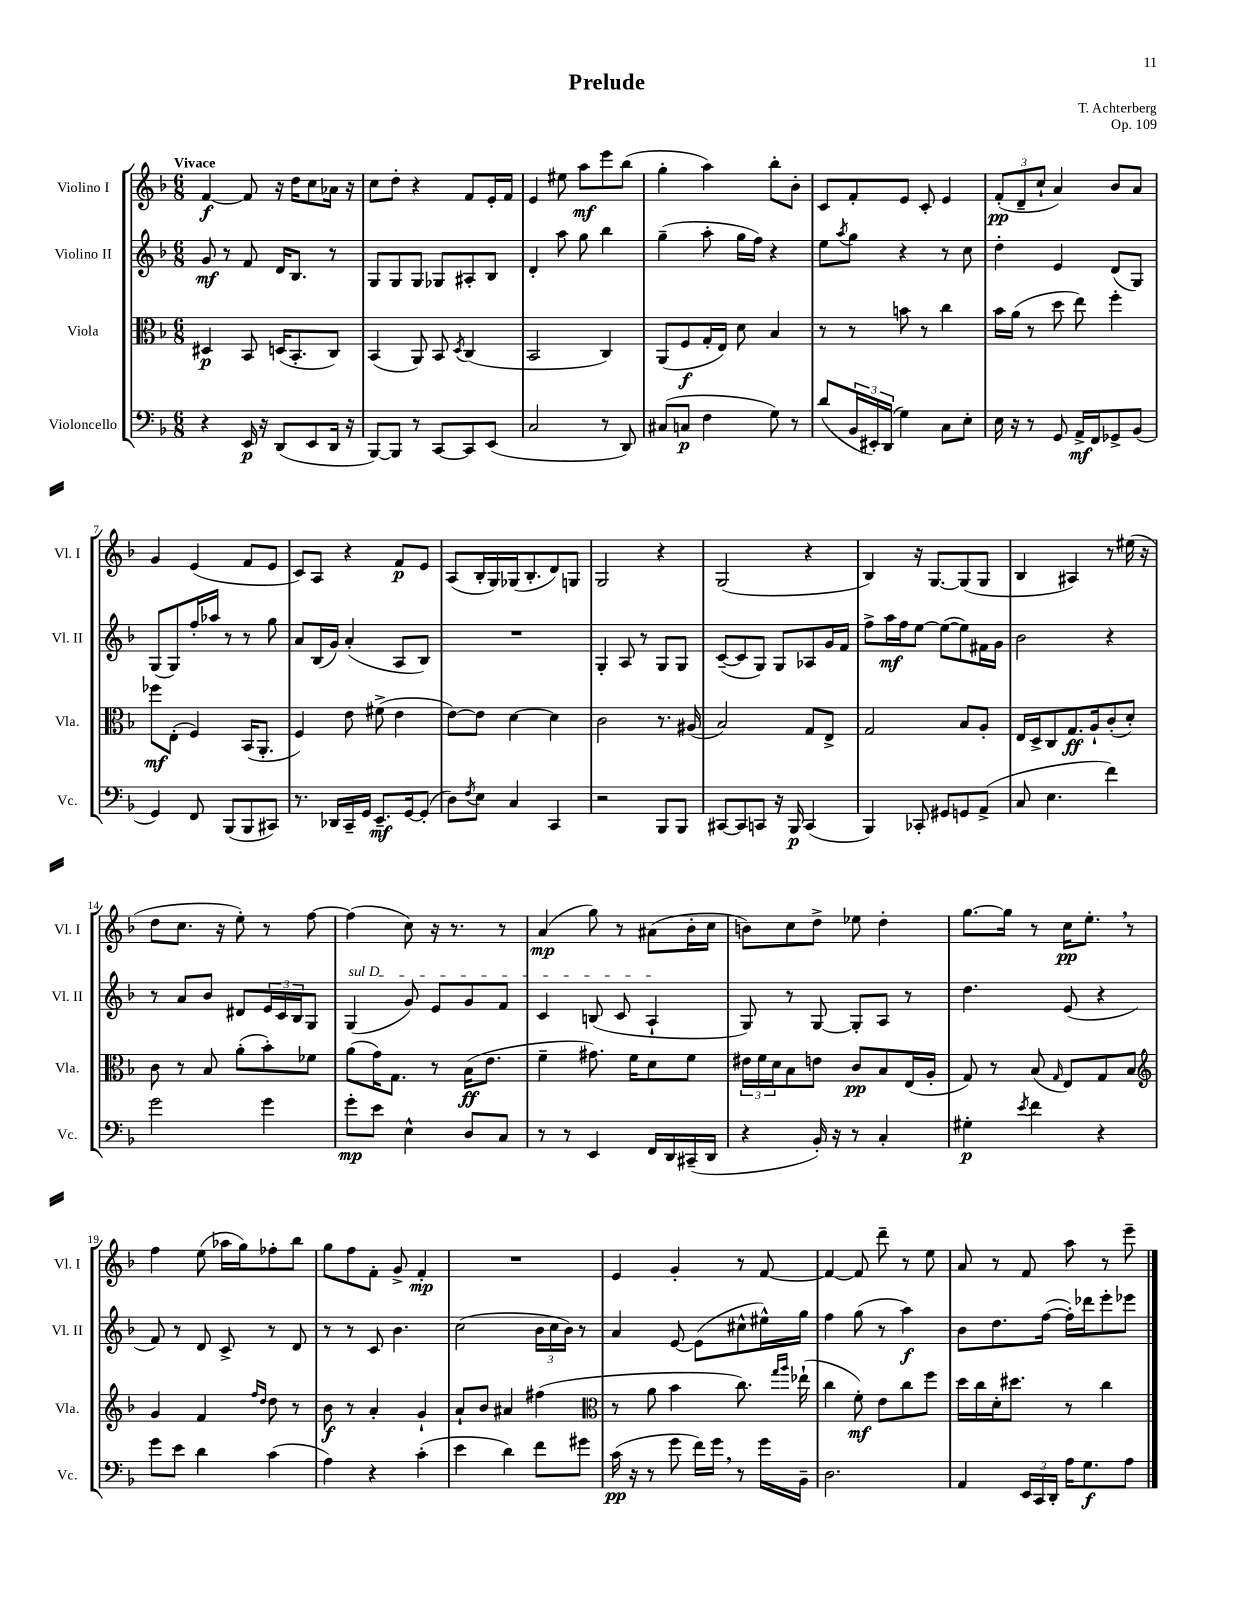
\header { title = "Prelude" composer = "T. Achterberg" opus = "Op. 109" }
<<
\new StaffGroup <<
\new Staff = "s0" \with { instrumentName = "Violino I" shortInstrumentName = "Vl. I" } {
    \clef treble \key f \major \numericTimeSignature \time 6/8 \tempo "Vivace"
    f'4~\f f'8 r16 d''16 c''8 aes'16 r16 |
    c''8 d''8-. r4 f'8 e'16-. f'16 |
    e'4 eis''8 a''8\mf e'''8 bes''8( |
    g''4-. a''4) bes''8-. bes'8-. |
    c'8 f'8-. e'8 c'8-. e'4 |
    \tuplet 3/2 { f'8-.\pp( d'8-- c''8-! } a'4) bes'8 a'8 |
    g'4 e'4( f'8 e'8 |
    c'8) a8 r4 f'8\p e'8 |
    a8( bes16-. g16) ges16( bes8.-. d'8) g8 |
    g2 r4 |
    g2( r4 |
    bes4) r16 g8.~ g8( g8 |
    bes4 ais4) r8 eis''16( r16 |
    d''8 c''8. r16 e''8-.) r8 f''8~ |
    f''4( c''8) r16 r8. r8 |
    a'4\mp( g''8) r8 ais'8( bes'16-. c''16 |
    b'8) c''8 d''8-> ees''8 d''4-. |
    g''8.~ g''16 r8 c''16\pp e''8.-. \breathe r8 |
    f''4 e''8( aes''16 g''16) fes''8-. bes''8 |
    g''8 f''8 f'8-. g'8-> f'4-.\mp |
    R2. |
    e'4 g'4-. r8 f'8~ |
    f'4~ f'8 d'''8-- r8 e''8 |
    a'8 r8 f'8 a''8 r8 e'''8-- \bar "|." |
}
\new Staff = "s1" \with { instrumentName = "Violino II" shortInstrumentName = "Vl. II" } {
    \clef treble \key f \major \numericTimeSignature \time 6/8
    g'8\mf r8 f'8 d'16 bes8. r8 |
    g8 g8 g8 ges8 ais8-. bes8 |
    d'4-. a''8 g''8 bes''4 |
    g''4--( a''8-. g''16 f''16) r4 |
    e''8 \acciaccatura { a''8 } g''8 r4 r8 c''8 |
    d''4-. e'4 d'8( g8) |
    g8( g8) f''16-. aes''16 r8 r8 g''8 |
    a'8 bes16( g'16) a'4-.( a8 bes8) |
    R2. |
    g4-. a8 r8 g8 g8 |
    c'8~--( c'8 g8) g8 aes8 g'16 f'16 |
    f''8-> a''16\mf f''16 e''8~ e''8~( e''8) fis'16 g'16 |
    bes'2 r4 |
    r8 a'8 bes'8 dis'8 \tuplet 3/2 { e'16 c'16 bes16 } g8 |
    \once \override TextSpanner.bound-details.left.text = \markup { \italic "sul D" } g4\startTextSpan( g'8) e'8 g'8 f'8 |
    c'4 b8( c'8 a4-!\stopTextSpan |
    g8) r8 g8~ g8-. a8 r8 |
    d''4. e'8( r4 |
    f'8) r8 d'8 c'8-> r8 d'8 |
    r8 r8 c'8 bes'4. |
    c''2( \tuplet 3/2 { bes'16 c''16 bes'16) } r8 |
    a'4 e'8~ e'8( cis''8-^ eis''16-^) g''16 |
    f''4 g''8( r8 a''4\f) |
    bes'8 d''8. f''16~( f''16-.) des'''16 e'''8-. ees'''8 \bar "|." |
}
\new Staff = "s2" \with { instrumentName = "Viola" shortInstrumentName = "Vla." } {
    \clef alto \key f \major \numericTimeSignature \time 6/8
    dis4\p bes,8 d16( bes,8.-. c8) |
    bes,4( a,8) bes,8 \acciaccatura { d8 } c4( |
    bes,2 c4) |
    a,8( f8\f g16-. e16) d'8 bes4 |
    r8 r8 b'8 r8 c''4 |
    bes'16 a'16( r8 d''8 e''8) f''4-. |
    fes''8\mf e8-.( f4) bes,16( a,8.-. |
    f4) e'8 fis'8->( e'4 |
    e'8~) e'8 d'4~ d'4 |
    c'2 r8. ais16( |
    bes2) g8 e8-> |
    g2 bes8 a8-. |
    e16 d16-> c8 g8.\ff a16-! c'8-.( d'8-.) |
    c'8 r8 bes8 a'8-.( bes'8-.) fes'8 |
    a'8( g'16) g8. r8 bes16\ff( e'8. |
    f'4-- gis'8.) f'16 d'8 f'8 |
    \tuplet 3/2 { eis'16 f'16 d'16 } bes8 e'8 c'8\pp bes8 e16( a16-. |
    g8) r8 bes8( \grace { g16 } e8) g8 bes8 |
    \clef treble g'4 f'4 \grace { f''16 d''16 } d''8 r8 |
    bes'8\f r8 a'4-. g'4-! |
    a'8-! bes'8 ais'4 fis''4( |
    \clef alto r8 a'8 bes'4 c''8.) \grace { g''16 a''16 } ees''16-!( |
    c''4 f'8-.\mf) e'8 c''8 f''8 |
    d''16 c''16 d'16-. dis''8. r8 c''4 \bar "|." |
}
\new Staff = "s3" \with { instrumentName = "Violoncello" shortInstrumentName = "Vc." } {
    \clef bass \key f \major \numericTimeSignature \time 6/8
    r4 e,16\p r16 d,8( e,8 d,16 r16 |
    bes,,8~) bes,,8 r8 c,8~ c,8 e,8( |
    c2 r8 d,8) |
    cis8( c8\p f4 g8) r8 |
    d'8( \tuplet 3/2 { bes,16 eis,16-.) d,16( } g4) c8 e8-. |
    e16 r16 r8 g,8 a,16->\mf f,16 ges,8-> bes,8( |
    g,4) f,8 bes,,8( bes,,8 cis,8) |
    r8. des,16 c,16-- g,16 e,8.--\mf g,16~ g,8-.( |
    d8) \acciaccatura { f8 } e8 c4 c,4 |
    r2 bes,,8 bes,,8 |
    cis,8~ cis,8 c,8 r16 bes,,16\p c,4( |
    bes,,4) ces,8-. gis,8 g,8 a,8->( |
    c8 e4. f'4) |
    g'2 g'4 |
    g'8-.\mp e'8 e4-^ d8 c8 |
    r8 r8 e,4 f,16 d,16 cis,16--( d,16 |
    r4 bes,16-.) r16 r8 c4-. |
    gis4-.\p \acciaccatura { e'8 } f'4 r4 |
    g'8 e'8 d'4 c'4( |
    a4) r4 c'4-.( |
    e'4 d'4) f'8 gis'8 |
    c'16\pp( r16 r8 g'8 f'16) g'16 \breathe r8 g'16 bes,16-- |
    d2. |
    a,4 \tuplet 3/2 { e,16 c,16 d,16-. } a16 g8.\f a8 \bar "|." |
}
>>
>>
